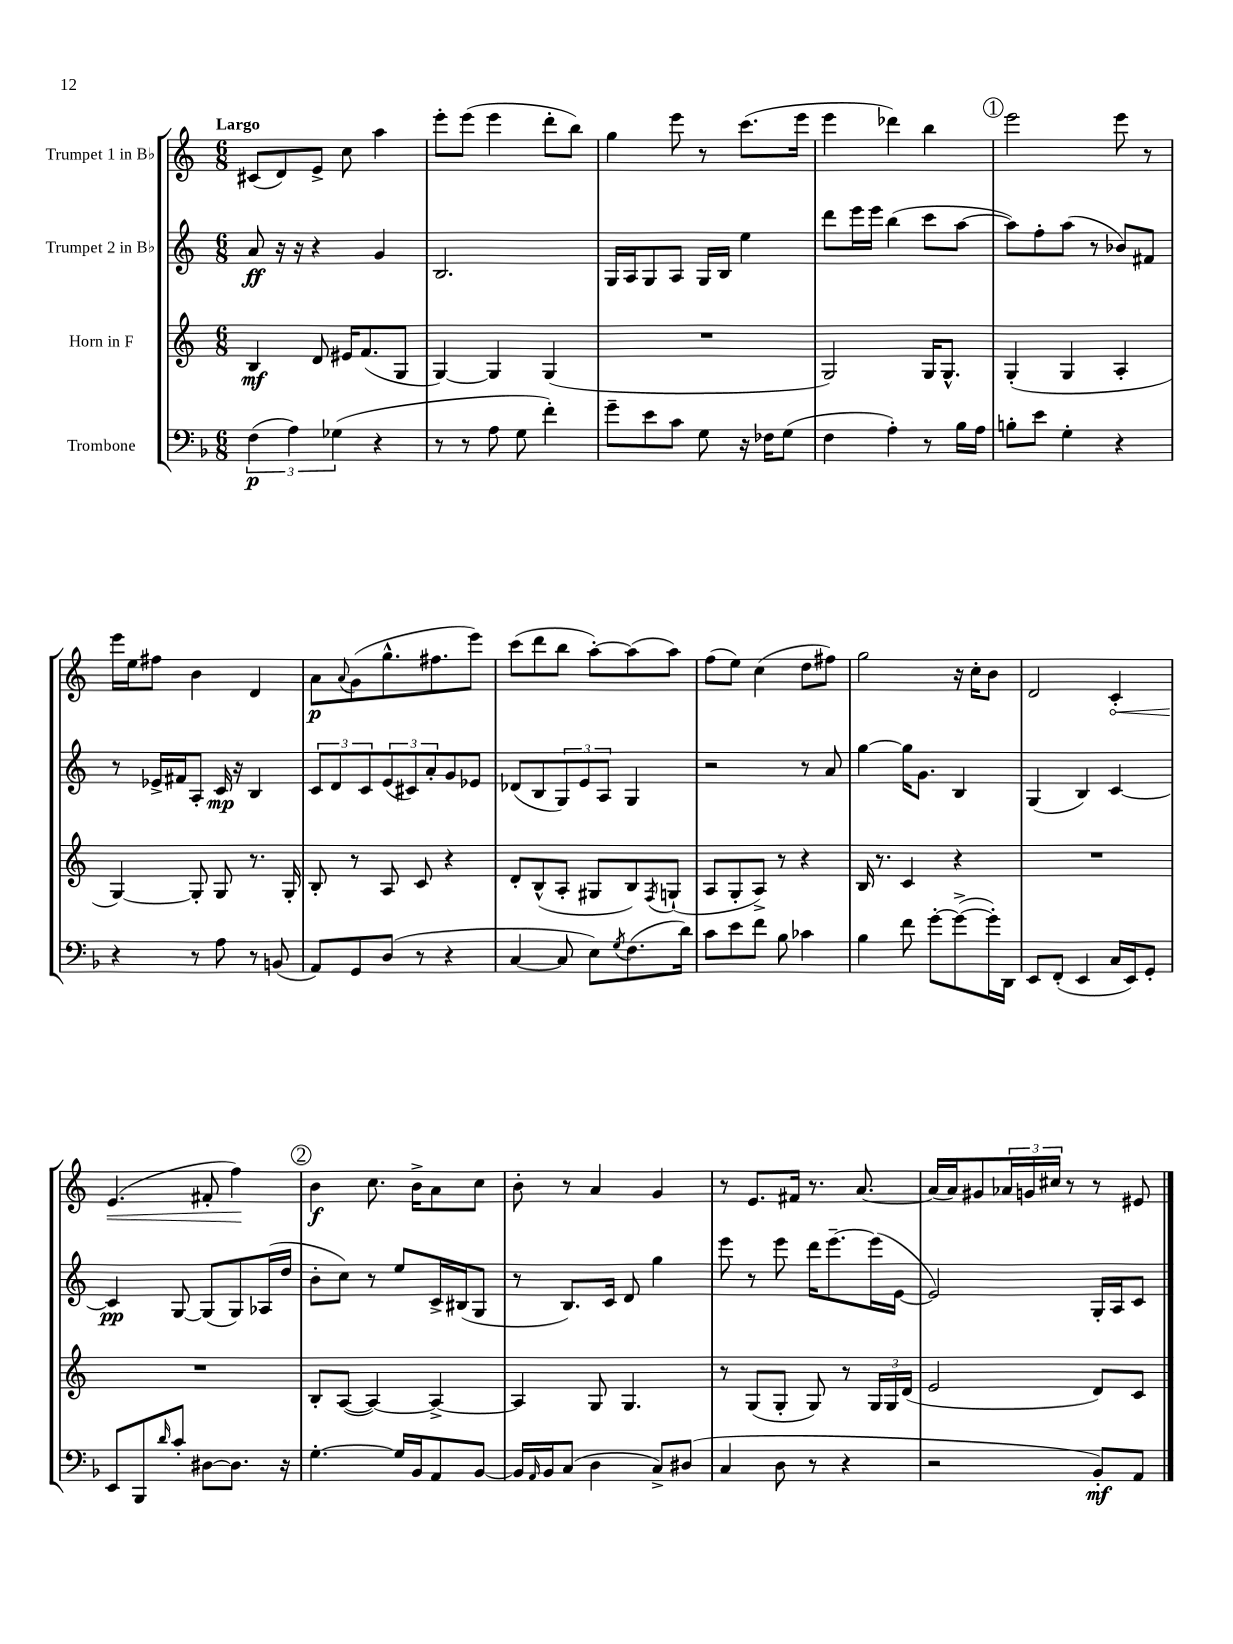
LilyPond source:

<<
\new StaffGroup <<
\new Staff = "s0" \with { instrumentName = "Trumpet 1 in Bb" } {
    \clef treble \key c \major \numericTimeSignature \time 6/8 \tempo "Largo"
    cis'8( d'8) e'8-> c''8 a''4 |
    e'''8-. e'''8( e'''4 d'''8-. b''8) |
    g''4 e'''8 r8 c'''8.( e'''16 |
    e'''4 des'''4) b''4 |
    \mark \markup { \circle "1" } e'''2 e'''8 r8 |
    e'''16 e''16 fis''8 b'4 d'4 |
    a'8\p \appoggiatura { a'8 } g'8( g''8.-^ fis''8. e'''8) |
    c'''8( d'''8 b''8 a''8~-.) a''8( a''8) |
    f''8( e''8) c''4( d''8 fis''8) |
    g''2 r16 c''16-. b'8 |
    d'2 \once \override Hairpin.circled-tip = ##t c'4-.\< |
    e'4.( fis'8-. f''4\!) |
    \mark \markup { \circle "2" } b'4\f c''8. b'16-> a'8 c''8 |
    b'8-. r8 a'4 g'4 |
    r8 e'8. fis'16 r8. a'8.~ |
    a'16( a'16) gis'8 \tuplet 3/2 { aes'16 g'16 cis''16 } r8 r8 eis'8 \bar "|." |
}
\new Staff = "s1" \with { instrumentName = "Trumpet 2 in Bb" } {
    \clef treble \key c \major \numericTimeSignature \time 6/8
    a'8\ff r16 r16 r4 g'4 |
    b2. |
    g16 a16 g8 a8 g16 b16 e''4 |
    d'''8 e'''16 e'''16 b''4( c'''8 a''8~ |
    \mark \markup { \circle "1" } a''8) f''8-. a''8( r8 bes'8) fis'8 |
    r8 ees'16-> fis'16 a8-. c'16\mp r16 b4 |
    \tuplet 3/2 { c'8 d'8 c'8 } \tuplet 3/2 { e'8( cis'8) a'8-. } g'8 ees'8 |
    des'8( b8 \tuplet 3/2 { g8) e'8 a8 } g4 |
    r2 r8 a'8 |
    g''4~ g''16 g'8. b4 |
    g4( b4) c'4~ |
    c'4\pp g8~ g8( g8) aes16( d''16 |
    \mark \markup { \circle "2" } b'8-. c''8) r8 e''8 c'16-> bis16( g8 |
    r8 b8.) c'16 d'8 g''4 |
    e'''8 r8 e'''8 d'''16 e'''8.~-- e'''16( e'16~ |
    e'2) g16-. a16 c'8 \bar "|." |
}
\new Staff = "s2" \with { instrumentName = "Horn in F" } {
    \clef treble \key c \major \numericTimeSignature \time 6/8
    b4\mf d'8 eis'16 f'8.( g8 |
    g4~) g4 g4( |
    R2. |
    g2) g16 g8.-^ |
    \mark \markup { \circle "1" } g4-.( g4 a4-. |
    g4~) g8-. g8 r8. g16-. |
    b8-. r8 a8 c'8 r4 |
    d'8-. b8-^( a8-. gis8 b8) \acciaccatura { f8 } g8-!( |
    a8 g8-. a8->) r8 r4 |
    b16 r8. c'4 r4 |
    R2. |
    R2. |
    \mark \markup { \circle "2" } b8-. a8~( a4~) a4~-> |
    a4 g8 g4. |
    r8 g8( g8-. g8) r8 \tuplet 3/2 { g16 g16 d'16( } |
    e'2 d'8) c'8 \bar "|." |
}
\new Staff = "s3" \with { instrumentName = "Trombone" } {
    \clef bass \key f \major \numericTimeSignature \time 6/8
    \tuplet 3/2 { f4\p( a4) ges4( } r4 |
    r8 r8 a8 g8 f'4-.) |
    g'8-- e'8 c'8 g8 r16 fes16 g8( |
    f4 a4-.) r8 bes16 a16 |
    \mark \markup { \circle "1" } b8-. e'8 g4-. r4 |
    r4 r8 a8 r8 b,8( |
    a,8) g,8 d8( r8 r4 |
    c4~ c8 e8) \acciaccatura { g8 } f8.( d'16) |
    c'8 e'8 f'8 bes8 ces'4 |
    bes4 f'8 g'8~-. g'8~->( g'16-.) d,16 |
    e,8 f,8-.( e,4 c16 e,16) g,8-. |
    e,8 bes,,8 \grace { d'16 } c'8-. dis8~ dis8. r16 |
    \mark \markup { \circle "2" } g4.~-. g16 bes,16 a,8 bes,8~ |
    bes,16 \grace { a,16 } bes,16 c8( d4 c8->) dis8( |
    c4 d8 r8 r4 |
    r2 bes,8-.\mf) a,8 \bar "|." |
}
>>
>>
\layout { \context { \Score \remove "Bar_number_engraver" } }
